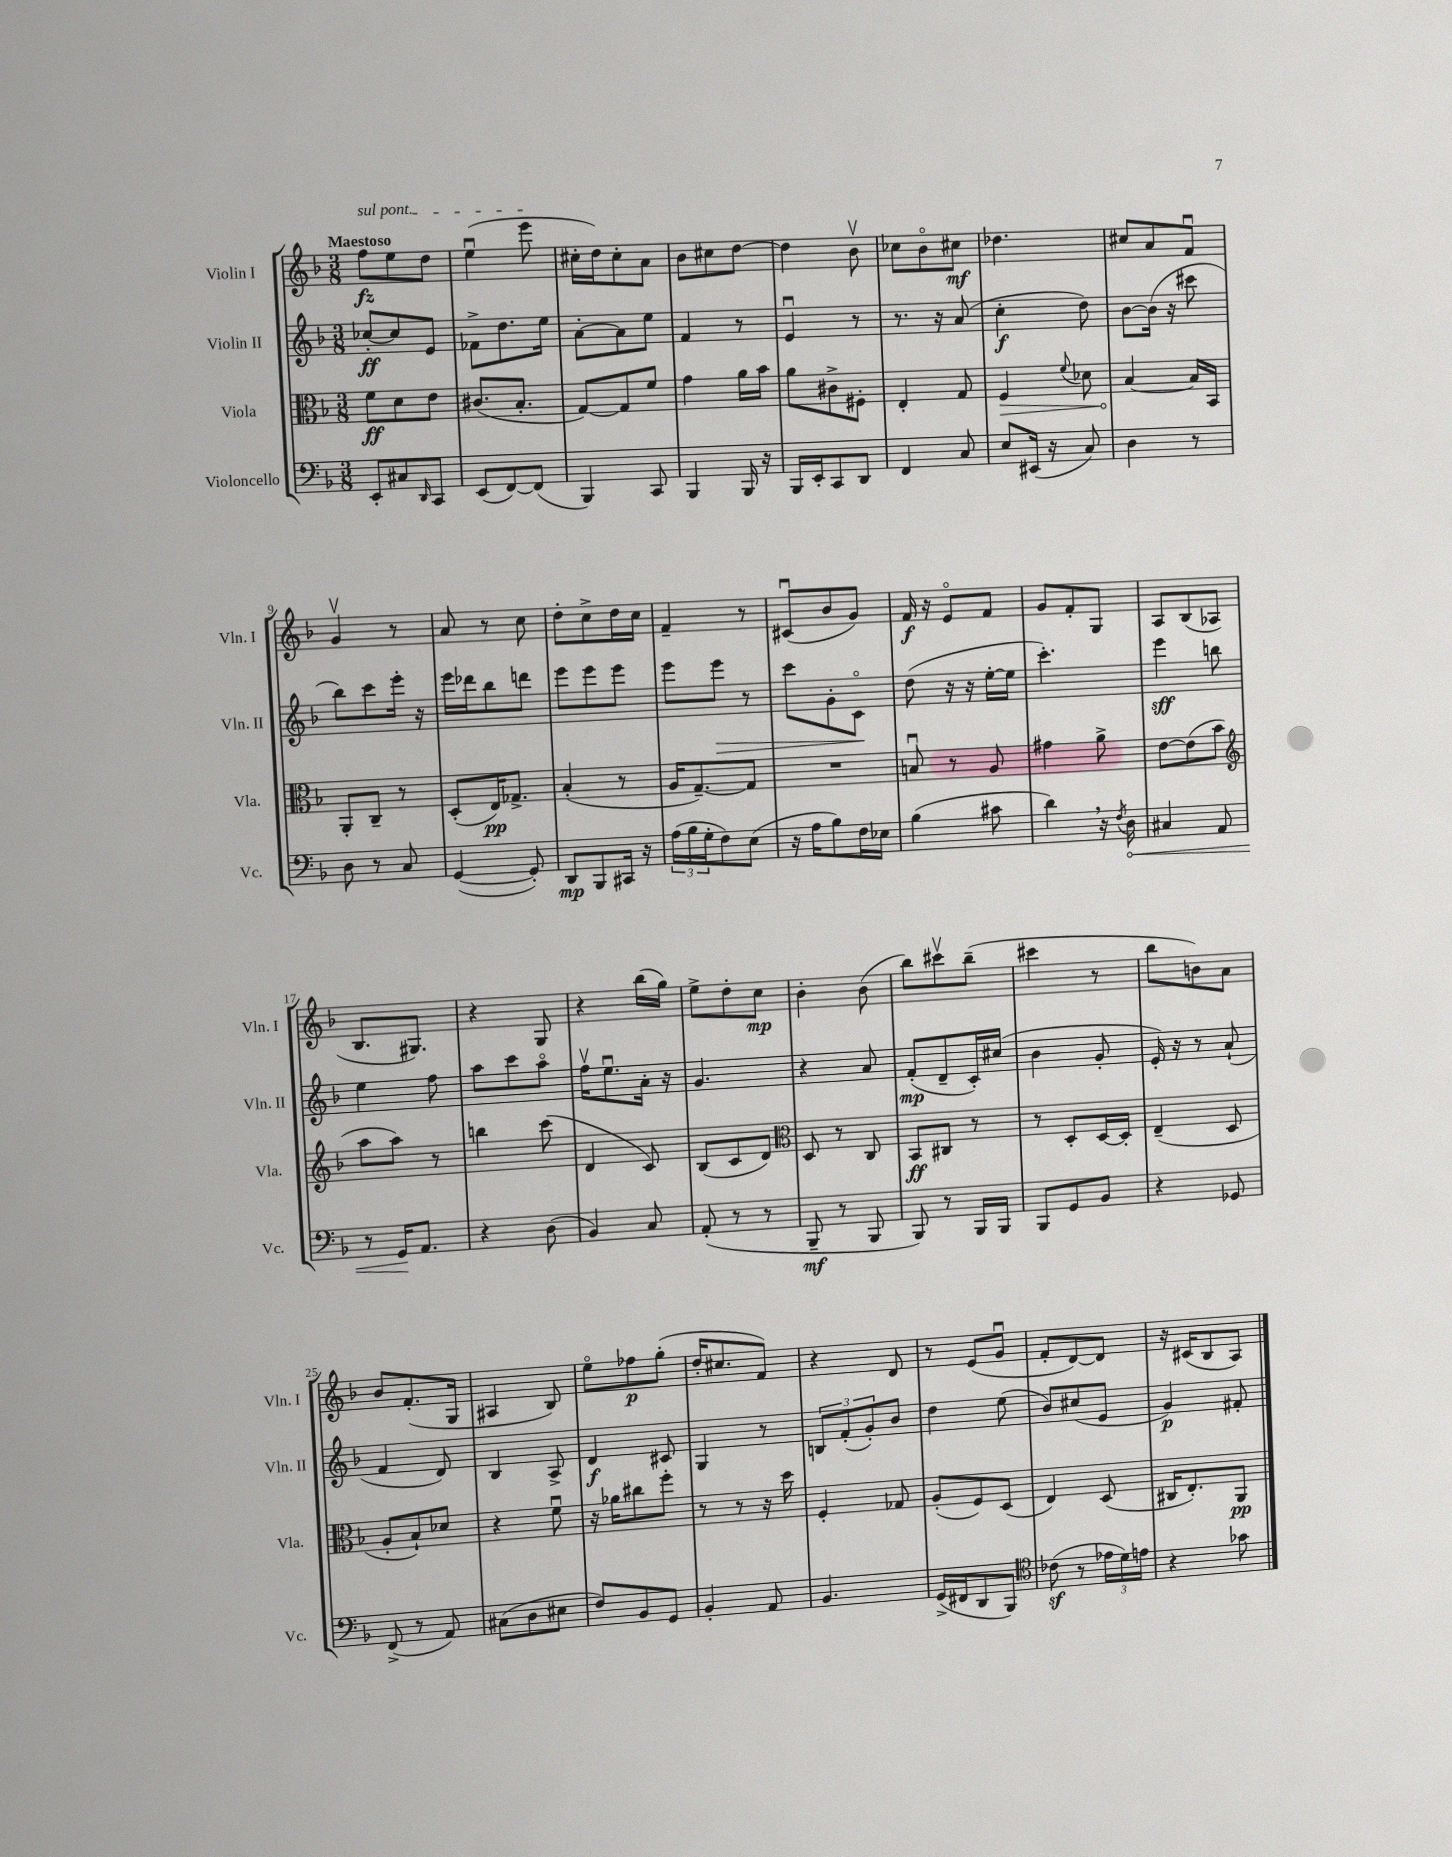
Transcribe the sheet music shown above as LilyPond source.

<<
\new StaffGroup <<
\new Staff = "s0" \with { instrumentName = "Violin I" shortInstrumentName = "Vln. I" } {
    \clef treble \key f \major \numericTimeSignature \time 3/8 \tempo "Maestoso"
    \once \override TextSpanner.bound-details.left.text = \markup { \italic "sul pont." } f''8\fz\startTextSpan e''8 d''8 |
    e''4\downbow( e'''8\stopTextSpan |
    cis''16-. d''16) cis''8-. a'8 |
    bes'8 cis''8 d''8~ |
    d''4 bes'8\upbow |
    ces''8 bes'8\flageolet cis''8\mf |
    des''4. |
    cis''8 a'8 f'8\downbow |
    g'4\upbow r8 |
    a'8 r8 c''8 |
    d''8-. c''8-> d''16 c''16 |
    f'4-- r8 |
    cis'8\downbow( bes'8 g'8) |
    f'16\f r16 e'8\flageolet f'8 |
    g'8 f'8-. g8 |
    a8 bes8( aes8 |
    bes8. gis8.) |
    r4 g8 |
    r4 bes''16( g''16) |
    e''8-> d''8-. c''8\mp |
    bes'4-. bes'8( |
    bes''8) cis'''8\upbow bes''8--( |
    cis'''4 r8 |
    bes''8 b'8) a'8 |
    bes'8 f'8.-.( g16 |
    ais4 bes8) |
    e''8\flageolet fes''8\p g''8-.( |
    d''16-. cis''8. f'8) |
    r4 d'8 |
    r8 e'8( g'8\downbow |
    f'8-. d'8~) d'8 |
    r16 cis'16( bes8 a8) \bar "|." |
}
\new Staff = "s1" \with { instrumentName = "Violin II" shortInstrumentName = "Vln. II" } {
    \clef treble \key f \major \numericTimeSignature \time 3/8
    ces''8~-.\ff ces''8 e'8 |
    fes'8-> d''8. e''16 |
    a'8~-. a'8 e''8 |
    f'4 r8 |
    e'4\downbow r8 |
    r8. r16 a'8( |
    c''4-.\f d''8) |
    bes'8~ bes'16( r16 cis'''8 |
    bes''8) c'''8 e'''16-. r16 |
    e'''16 des'''16 bes''8 d'''8 |
    e'''8 e'''8 e'''8 |
    e'''8 e'''8\> r8 |
    c'''8 g'8-. c'8\flageolet\! |
    d''8( r16 r16 e''16~-. e''16 |
    c'''4.-.) |
    e'''4\sff b''8 |
    e''4 f''8 |
    a''8 c'''8 a''8\flageolet |
    f''16\upbow e''8.\downbow a'16-. r16 |
    g'4. |
    r4 a'8 |
    f'8-.\mp( d'8-- c'16-.) cis''16( |
    bes'4 g'8-. |
    e'16-.) r16 r8 a'8-!( |
    f'4 d'8) |
    bes4 a8-> |
    d'4\f cis'8 |
    g4 r8 |
    \tuplet 3/2 { b8 f'8-.( g'8-.) } bes'8 |
    d''4 e''8( |
    bes'8) cis''8( e'8 |
    g'4\p) fis'8-. \bar "|." |
}
\new Staff = "s2" \with { instrumentName = "Viola" shortInstrumentName = "Vla." } {
    \clef alto \key f \major \numericTimeSignature \time 3/8
    f'8\ff d'8 e'8 |
    cis'8.( bes8.-. |
    g8~) g8 f'8 |
    g'4 a'16 bes'16 |
    a'8 cis'8-> fis8-. |
    e4-. g8 |
    \once \override Hairpin.circled-tip = ##t f4\> \appoggiatura { f'8 } des'8 |
    bes4~\! bes16 bes,16 |
    a,8-. c8-- r8 |
    d8-.( e16\pp) ges8.-> |
    bes4-.( r8 |
    a16 g8.~--) g8 |
    R4. |
    b8\downbow r8 a8 |
    gis'4 a'8-> |
    e'8~ e'8( bes'8 |
    \clef treble a''8 a''8) r8 |
    b''4 c'''8( |
    d'4 c'8) |
    bes8( c'8 d'8) |
    \clef alto d8 r8 c8 |
    bes,8\ff cis8 r8 |
    r8 d8-. d16~ d16-. |
    e4--( d8 |
    a8-. bes8-!) des'8 |
    r4 f'8\downbow |
    r16 aes'16 cis''8 f''8-. |
    r8 r8 r16 d''16 |
    f4-. ges8 |
    a8-.( f8) d8( |
    e4) d8( |
    cis16 e8.-.) a,8\pp \bar "|." |
}
\new Staff = "s3" \with { instrumentName = "Violoncello" shortInstrumentName = "Vc." } {
    \clef bass \key f \major \numericTimeSignature \time 3/8
    e,8-. cis8 \grace { d,16 } c,8 |
    e,8( f,8~) f,8( |
    bes,,4) c,8 |
    bes,,4 bes,,16 r16 |
    bes,,16 e,16-. c,8 d,8 |
    f,4 c8 |
    e8 eis,16( r16 c8) |
    d4 r8 |
    d8 r8 c8 |
    g,4~( g,8-.) |
    d,8\mp bes,,8 cis,16 r16 |
    \tuplet 3/2 { a16( bes16 g16-. } f8) e8( |
    r16 a16 bes8) f16 ees16 |
    bes4( cis'8 |
    d'4) \breathe r16 \acciaccatura { f8 } \once \override Hairpin.circled-tip = ##t d16\< |
    cis4 a,8 |
    r8 g,16\! a,8. |
    r4 d8( |
    bes,4) c8 |
    a,8-.( r8 r8 |
    bes,,8--\mf r8 bes,,8 |
    bes,,8) r8 bes,,16 bes,,16 |
    bes,,8 g,8 bes,8 |
    r4 ges,8 |
    f,8->( r8 a,8) |
    cis8( d8 eis8 |
    f8) bes,8 g,8 |
    bes,4-. a,8 |
    bes,4. |
    g,16->( fis,16 d,8 bes,,8) |
    \clef tenor ces'8\sf( r8 \tuplet 3/2 { ees'16 d'16) e'16 } |
    r4 ges'8 \bar "|." |
}
>>
>>
